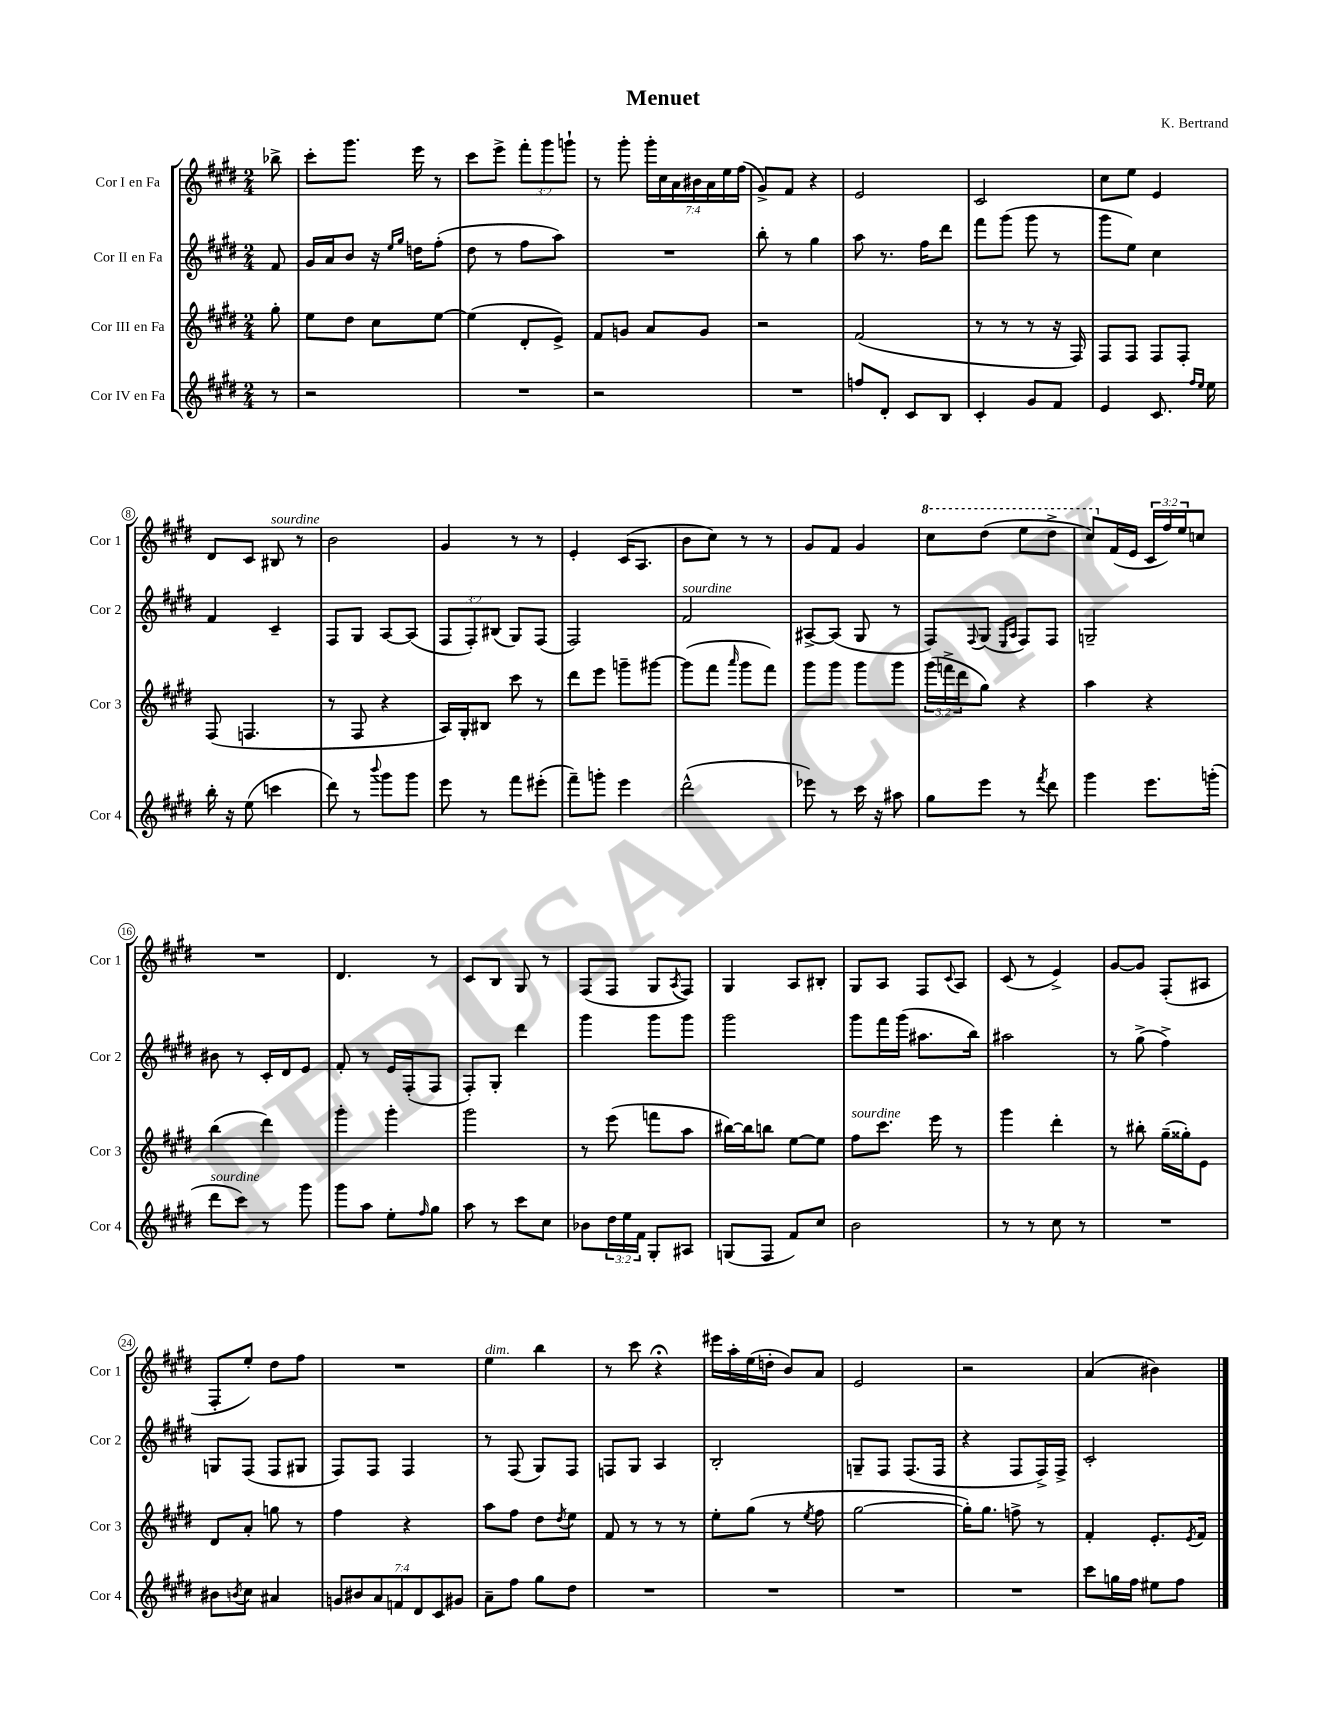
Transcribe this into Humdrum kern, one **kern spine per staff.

**kern	**kern	**kern	**kern
*staff4	*staff3	*staff2	*staff1
*clefG2	*clefG2	*clefG2	*clefG2
*k[f#c#g#d#]	*k[f#c#g#d#]	*k[f#c#g#d#]	*k[f#c#g#d#]
*M2/4	*M2/4	*M2/4	*M2/4
8r	8gg#'	8f#	8bb-^
=	=	=	=
2r	8ee	16g#	8ccc#'
.	.	16a	.
.	8dd#	8b	8.ggg#
.	8cc#	16r	.
.	.	16qqee	.
.	.	16qqgg#	.
.	.	16dd	16eee
.	[8ee	(8ff#'	8r
=	=	=	=
2r	(4ee]	8dd#	8ccc#
.	.	8r	8eee^
.	8d#'	8ff#	12fff#'
.	.	.	12ggg#
.	8e^)	8aa)	.
.	.	.	12ggg`
=	=	=	=
2r	8f#	2r	8r
.	8g	.	8ggg#'
.	8a	.	28ggg#'
.	.	.	28cc#
.	.	.	28a
.	.	.	28b#
.	8g	.	.
.	.	.	28a
.	.	.	28ee
.	.	.	(28ff#
=	=	=	=
2r	2r	8bb'	8g#^)
.	.	8r	8f#
.	.	4gg#	4r
=	=	=	=
8ff	(2f#	8aa	2e
8d#'	.	8.r	.
8c#	.	.	.
.	.	16ff#	.
8B	.	8ddd#	.
=	=	=	=
4c#'	8r	8fff#	2c#
.	8r	(8ggg#	.
8g#	8r	8ggg#	.
8f#	16r	8r	.
.	16F#)	.	.
=	=	=	=
4e	8F#	8ggg#	8cc#
.	8F#	8ee)	8ee
8.c#	8F#	4cc#	4e
.	8F#'	.	.
16qqff#	.	.	.
16qqee	.	.	.
16ee	.	.	.
=	=	=	=
16bb'	(8F#	4f#	8d#
16r	.	.	.
(8ee	4.F	.	8c#
4ccc	.	4c#~	8B#
.	.	.	8r
=	=	=	=
8ddd#)	8r	8F#	2b
8r	8F#	8G#	.
8qqbbb	.	.	.
8ggg#	4r	[8A	.
8ggg#	.	(8A]	.
=	=	=	=
8eee	16A)	12F#	4g#
.	16G#'	.	.
.	.	12F#')	.
8r	8B#	.	.
.	.	(12B#	.
8fff#	8ccc#	8G#)	8r
(8eee#'	8r	(8F#	8r
=	=	=	=
8fff#~)	8ddd#	2F#)	4e'
8ggg'	8eee	.	.
4eee	8ggg~	.	(16c#
.	.	.	8.A
.	[8ggg#	.	.
=	=	=	=
(2ddd#^^	(8ggg#]	2f#	8b
.	8fff#	.	8cc#)
.	16qqaaa	.	.
.	8ggg#	.	8r
.	8fff#)	.	8r
=	=	=	=
8eee-)	8ggg#	[8A#^	8g#
8r	8ggg#	(8A#]	8f#
16ccc#	8ggg#	8G#	4g#
16r	.	.	.
8aa#	8ggg#	8r	.
=	=	=	=
8gg#	(24ggg#	8F#)	8ccc#
.	24fff^	.	.
.	24ddd#	.	.
.	.	8qqF#	.
8eee	8gg#)	(8G#	(8ddd#
.	.	16qqE	.
.	.	16qqA	.
8r	4r	8F#)	8eee
8qfff#	.	.	.
8ddd#	.	8F#	8ddd#^
=	=	=	=
4ggg#	4aa	2G~	8ccc#)
.	.	.	(16f#
.	.	.	16e
8.eee	4r	.	24c#
.	.	.	24ff#)
.	.	.	24ee
.	.	.	8cc
(16ggg'	.	.	.
=	=	=	=
8ddd#	(4bb	8b#	2r
8ccc#)	.	8r	.
8r	4ddd#)	16c#'	.
.	.	16d#	.
8ggg#	.	8e	.
=	=	=	=
8ggg#	4ggg#'	8f#'	4.d#
8aa	.	8r	.
8ee'	4ggg#'	16e	.
.	.	(16F#'	.
16qqff#	.	.	.
8gg#	.	8F#	8r
=	=	=	=
8aa	2ggg#	8F#')	8c#
8r	.	8G#'	8B
8ccc#	.	4ddd#	8G#
8cc#	.	.	8r
=	=	=	=
8b-	8r	4ggg#	(8F#
24dd#	(8eee	.	8F#
24ee	.	.	.
24f#	.	.	.
8G#'	8fff	8ggg#	8G#
.	.	.	8qA
8A#	8aa	8ggg#	8F#)
=	=	=	=
(8G	[16bb#)	2ggg#	4G#
.	16bb#]	.	.
8F#	8bb	.	.
8f#)	[8ee	.	8A
8cc#	8ee]	.	8B#'
=	=	=	=
2b	8ff#	8ggg#	8G#
.	8.ccc#	16fff#	8A
.	.	(16ggg#	.
.	.	8.aa#	8F#
.	16eee	.	.
.	.	.	8qqc#
.	8r	.	8A
.	.	16bb)	.
=	=	=	=
8r	4ggg#	2aa#	(8c#
8r	.	.	8r
8cc#	4ddd#'	.	4e^)
8r	.	.	.
=	=	=	=
2r	8r	8r	[8g#
.	8bb#'	(8gg#^	8g#]
.	(16gg#~	4ff#^)	(8F#'
.	16gg##')	.	.
.	8e	.	8A#
=	=	=	=
8b#	8d#	8G	8F#'
8qb	.	.	.
8cc#	8a'	(8F#	8ee')
4a#	8gg	8F#	8dd#
.	8r	8G#	8ff#
=	=	=	=
14g	4ff#	8F#)	2r
14b#	.	.	.
.	.	8F#	.
14a	.	.	.
14f	.	.	.
.	4r	4F#	.
14d#	.	.	.
14c#	.	.	.
14g#	.	.	.
=	=	=	=
8a~	8aa	8r	4ee
8ff#	8ff#	(8F#	.
8gg#	8dd#	8G#)	4bb
.	8qdd#	.	.
8dd#	8ee	8F#	.
=	=	=	=
2r	8f#	8F	8r
.	8r	8G#	8ccc#
.	8r	4A	4r;
.	8r	.	.
=	=	=	=
2r	8ee'	2B'	16eee#
.	.	.	16aa'
.	(8gg#	.	(16ee
.	.	.	16dd'
.	8r	.	8b)
.	8qee	.	.
.	8ff#	.	8a
=	=	=	=
2r	[2gg#	8G~	2e
.	.	8F#	.
.	.	(8.F#	.
.	.	16F#	.
=	=	=	=
2r	16gg#'])	4r	2r
.	8.gg#	.	.
.	8ff^	8F#	.
.	8r	16F#^)	.
.	.	16F#^	.
=	=	=	=
8ccc#	4f#'	2c#'	(4a
16gg	.	.	.
16ff#	.	.	.
8ee#	8.e'	.	4b#)
8ff#	.	.	.
.	8qe	.	.
.	16f#	.	.
==	==	==	==
*-	*-	*-	*-
